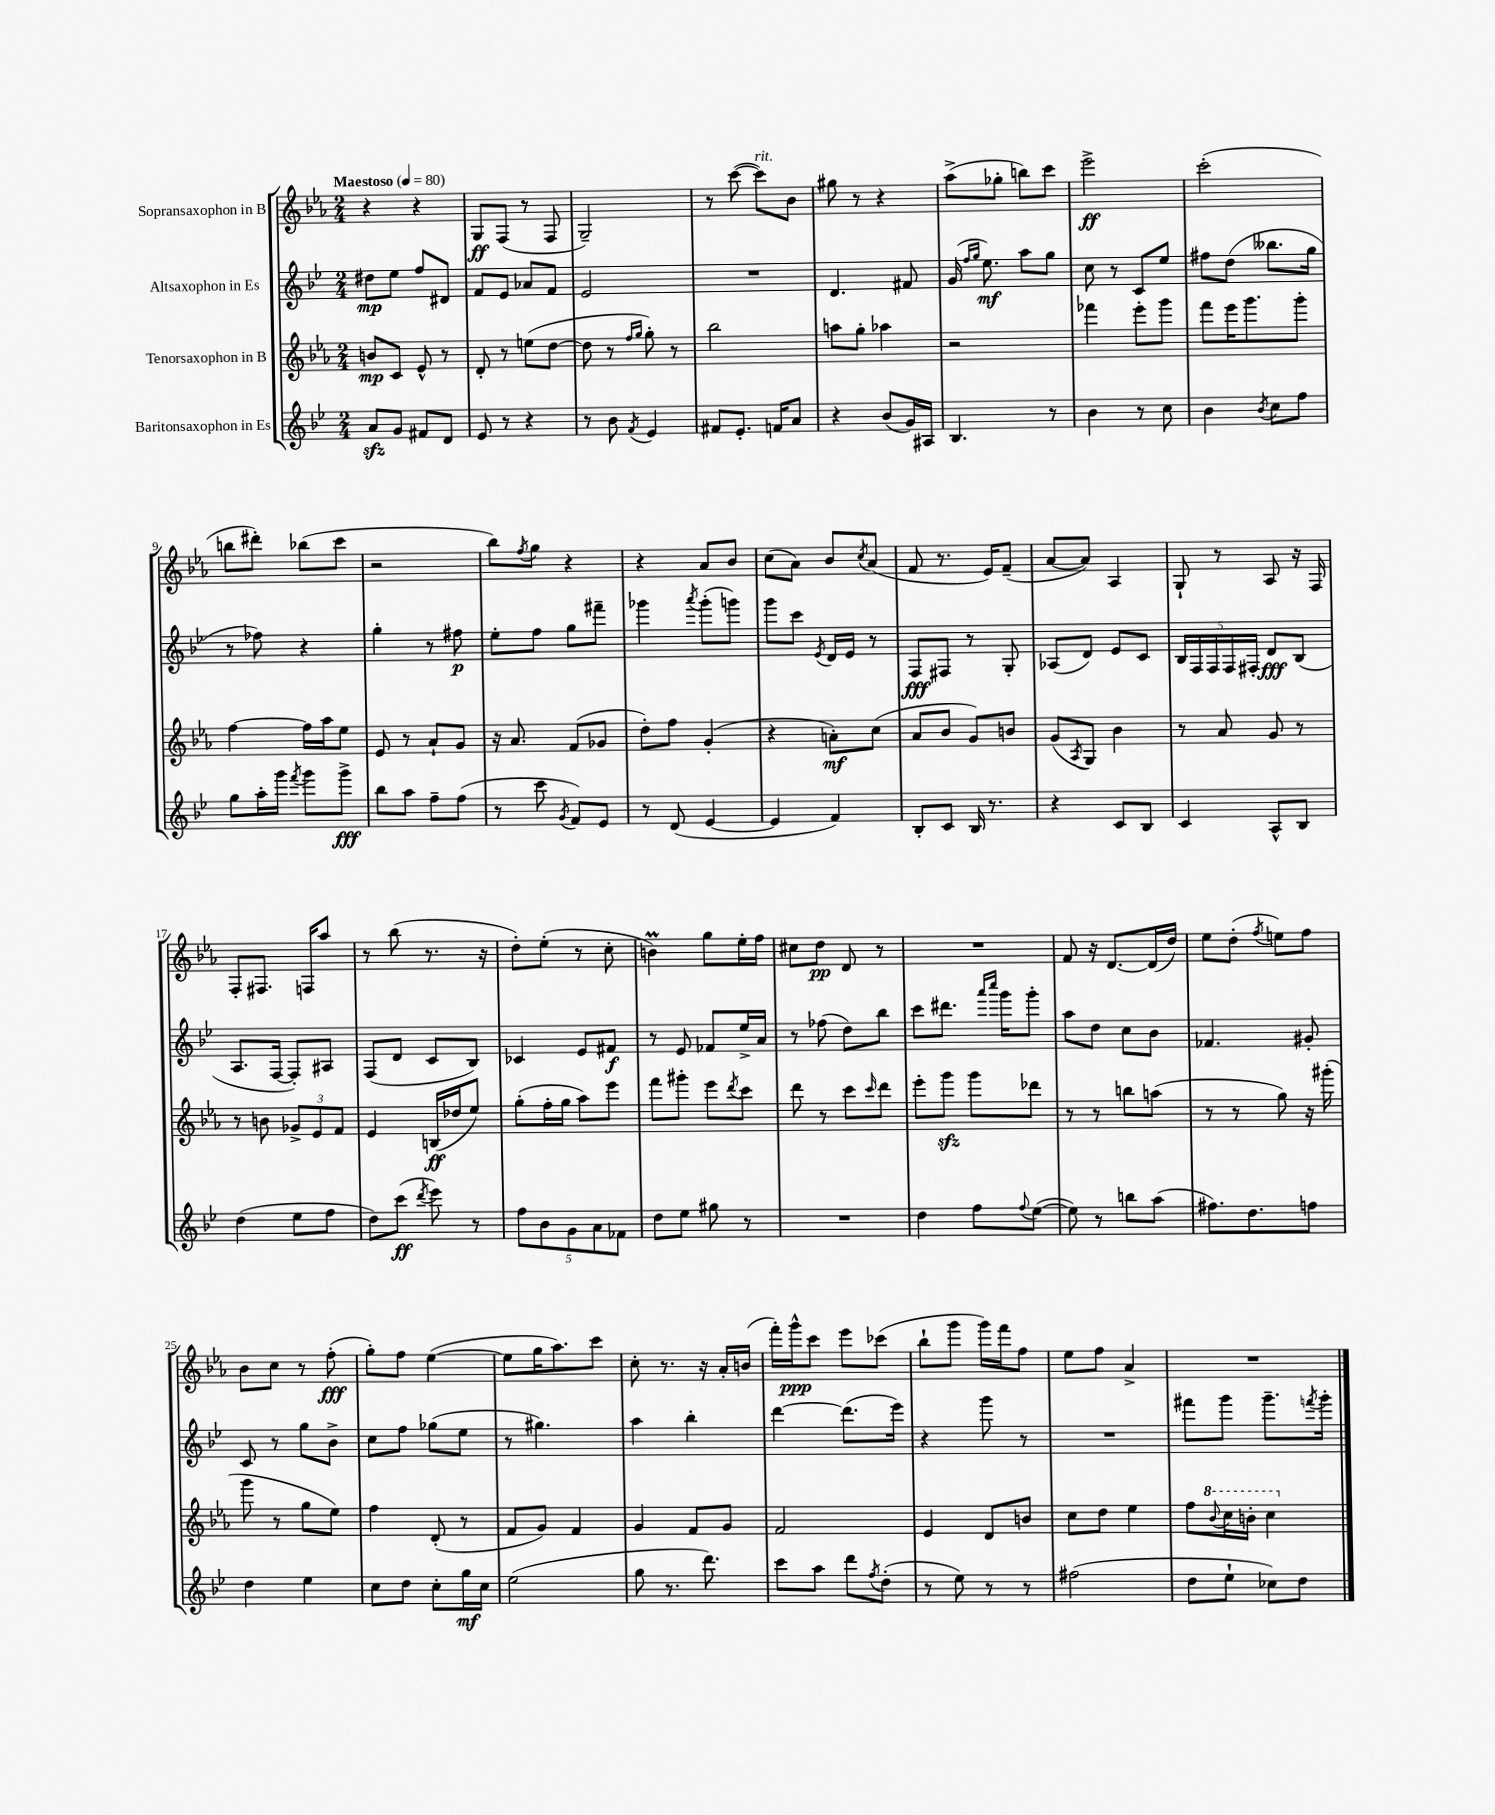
<<
\new StaffGroup <<
\new Staff = "s0" \with { instrumentName = "Sopransaxophon in B" } {
    \clef treble \key ees \major \numericTimeSignature \time 2/4 \tempo "Maestoso" 4 = 80
    r4 r4 |
    g8\ff f8( r8 f8 |
    g2--) |
    r8 c'''8~( c'''8^\markup { \italic "rit." }) bes'8 |
    gis''8 r8 r4 |
    aes''8->( ges''8-. b''8) c'''8 |
    ees'''2->\ff |
    c'''2-.( |
    b''8 dis'''8-.) bes''8( c'''8 |
    r2 |
    bes''8) \acciaccatura { f''8 } g''8 r4 |
    r4 aes'8 bes'8 |
    c''8( aes'8) bes'8 \acciaccatura { c''8 } aes'8( |
    f'8 r8. ees'16) f'8--( |
    aes'8~ aes'8) aes4 |
    g8-! r8 aes8 r16 f16 |
    f8-. fis8. f16 aes''8 |
    r8 bes''8( r8. r16 |
    d''8-.) ees''8-.( r8 c''8-. |
    b'4\prall) g''8 ees''16-. f''16 |
    cis''8 d''8\pp d'8 r8 |
    R2 |
    f'8 r16 d'8.~ d'16( d''16) |
    ees''8 d''8-.( \acciaccatura { f''8 } e''8) f''8 |
    bes'8 c''8 r8 f''8-.\fff( |
    g''8-.) f''8 ees''4~( |
    ees''8 g''16 aes''8.) c'''8 |
    c''8-. r8. r16 aes'16-. b'16( |
    f'''16-.) g'''16-^\ppp c'''8 ees'''8 ces'''8( |
    bes''8-! g'''8 g'''16) f'''16 f''8 |
    ees''8 f''8 aes'4-> |
    R2 \bar "|." |
}
\new Staff = "s1" \with { instrumentName = "Altsaxophon in Es" } {
    \clef treble \key bes \major \numericTimeSignature \time 2/4
    dis''8\mp ees''8 f''8 dis'8 |
    f'8 ees'8 aes'8 f'8 |
    ees'2 |
    R2 |
    d'4. fis'8 |
    g'16( \grace { f''16 g''16 } ees''8.\mf) a''8 g''8 |
    c''8 r8 c'8 ees''8 |
    fis''8 d''8( beses''8. g''16 |
    r8 fes''8) r4 |
    g''4-. r8 fis''8\p |
    ees''8-. f''8 g''8 fis'''8-- |
    ges'''4 \acciaccatura { a'''8 } ges'''8-.( g'''8) |
    g'''8 c'''8 \acciaccatura { ees'8 } d'16 ees'16 r8 |
    f8\fff fis8 r8 g8-. |
    aes8( d'8) ees'8 c'8 |
    \tuplet 5/4 { bes16 f16 f16 f16 fis16-. } d'8\fff bes8( |
    a8. f16~ f8-.) ais8 |
    f8( d'8 c'8 bes8) |
    ces'4 ees'8 fis'8\f |
    r8 ees'8 fes'8 ees''16-> a'16 |
    r8 fes''8( d''8) bes''8 |
    c'''8 dis'''8. \grace { a'''16 c''''16 } g'''16 g'''8-. |
    a''8 d''8 c''8 bes'8 |
    fes'4. gis'8-. |
    c'8 r8 g''8 bes'8-> |
    c''8 f''8 ges''8( ees''8 |
    r8 gis''4.) |
    a''4 bes''4-. |
    d'''4~ d'''8.( ees'''16) |
    r4 g'''8 r8 |
    R2 |
    fis'''8 g'''8 g'''8.-- \acciaccatura { f'''8 } g'''16-. \bar "|." |
}
\new Staff = "s2" \with { instrumentName = "Tenorsaxophon in B" } {
    \clef treble \key ees \major \numericTimeSignature \time 2/4
    b'8\mp c'8 ees'8-^ r8 |
    d'8-. r8 e''8( d''8~ |
    d''8 r8 \grace { f''16 g''16 } g''8-.) r8 |
    bes''2 |
    a''8 g''8-. aes''4 |
    r2 |
    fes'''4 ees'''8-. g'''8 |
    f'''8 ees'''16 g'''8. g'''8-. |
    f''4~ f''16 aes''16 ees''8 |
    ees'8 r8 aes'8-! g'8 |
    r16 aes'8. f'8( ges'8 |
    d''8-.) f''8 g'4-.( |
    r4 a'8-.\mf) c''8( |
    aes'8 bes'8 g'8) b'8 |
    g'8( \acciaccatura { aes8 } g8) bes'4 |
    r8 aes'8 g'8 r8 |
    r8 b'8 \tuplet 3/2 { ges'8-> ees'8 f'8 } |
    ees'4 b16\ff( des''16 ees''8) |
    g''8-.( f''16-. g''16 aes''8) ees'''8 |
    f'''8 gis'''8-. ees'''8 \acciaccatura { d'''8 } c'''8 |
    d'''8 r8 c'''8 \grace { c'''16 } d'''8 |
    ees'''8-. g'''8\sfz g'''8 des'''8 |
    r8 r8 b''8 a''8( |
    r8 r8 g''8) r16 gis'''16-.( |
    g'''8 r8 g''8 ees''8) |
    f''4 d'8-.( r8 |
    f'8 g'8) f'4 |
    g'4 f'8 g'8 |
    f'2 |
    ees'4 d'8 b'8 |
    c''8 d''8 ees''4 |
    f''8 \ottava #1 \appoggiatura { bes''8 } c'''16 b''16-. c'''4 \ottava #0 \bar "|." |
}
\new Staff = "s3" \with { instrumentName = "Baritonsaxophon in Es" } {
    \clef treble \key bes \major \numericTimeSignature \time 2/4
    a'8\sfz g'8 fis'8 d'8 |
    ees'8 r8 r4 |
    r8 bes'8 \acciaccatura { f'8 } ees'4 |
    fis'8 ees'8.-. f'16 a'8 |
    r4 bes'8( g'16) ais16 |
    bes4. r8 |
    bes'4 r8 c''8 |
    bes'4 \acciaccatura { bes'8 } c''8 f''8 |
    g''8 a''16-. g'''16 \acciaccatura { f'''8 } g'''8 g'''8->\fff |
    bes''8 a''8 f''8-- f''8( |
    r8 c'''8 \acciaccatura { g'8 } f'8) ees'8 |
    r8 d'8( ees'4~ |
    ees'4 f'4) |
    bes8-. c'8 bes16 r8. |
    r4 c'8 bes8 |
    c'4 a8-^ bes8 |
    d''4( ees''8 f''8 |
    d''8) c'''8\ff( \acciaccatura { d'''8 } ees'''8) r8 |
    \tuplet 5/4 { f''8 bes'8 g'8 a'8 fes'8 } |
    d''8 ees''8 gis''8 r8 |
    R2 |
    d''4 f''8 \appoggiatura { f''8 } ees''8~( |
    ees''8) r8 b''8 a''8( |
    fis''8.) d''8. f''8 |
    d''4 ees''4 |
    c''8 d''8 c''8-. g''16\mf c''16 |
    ees''2( |
    g''8 r8. d'''8.) |
    c'''8 a''8 d'''8 \acciaccatura { f''8 } d''8-.( |
    r8 ees''8) r8 r8 |
    fis''2( |
    d''8 ees''8-! ces''8) d''8 \bar "|." |
}
>>
>>
